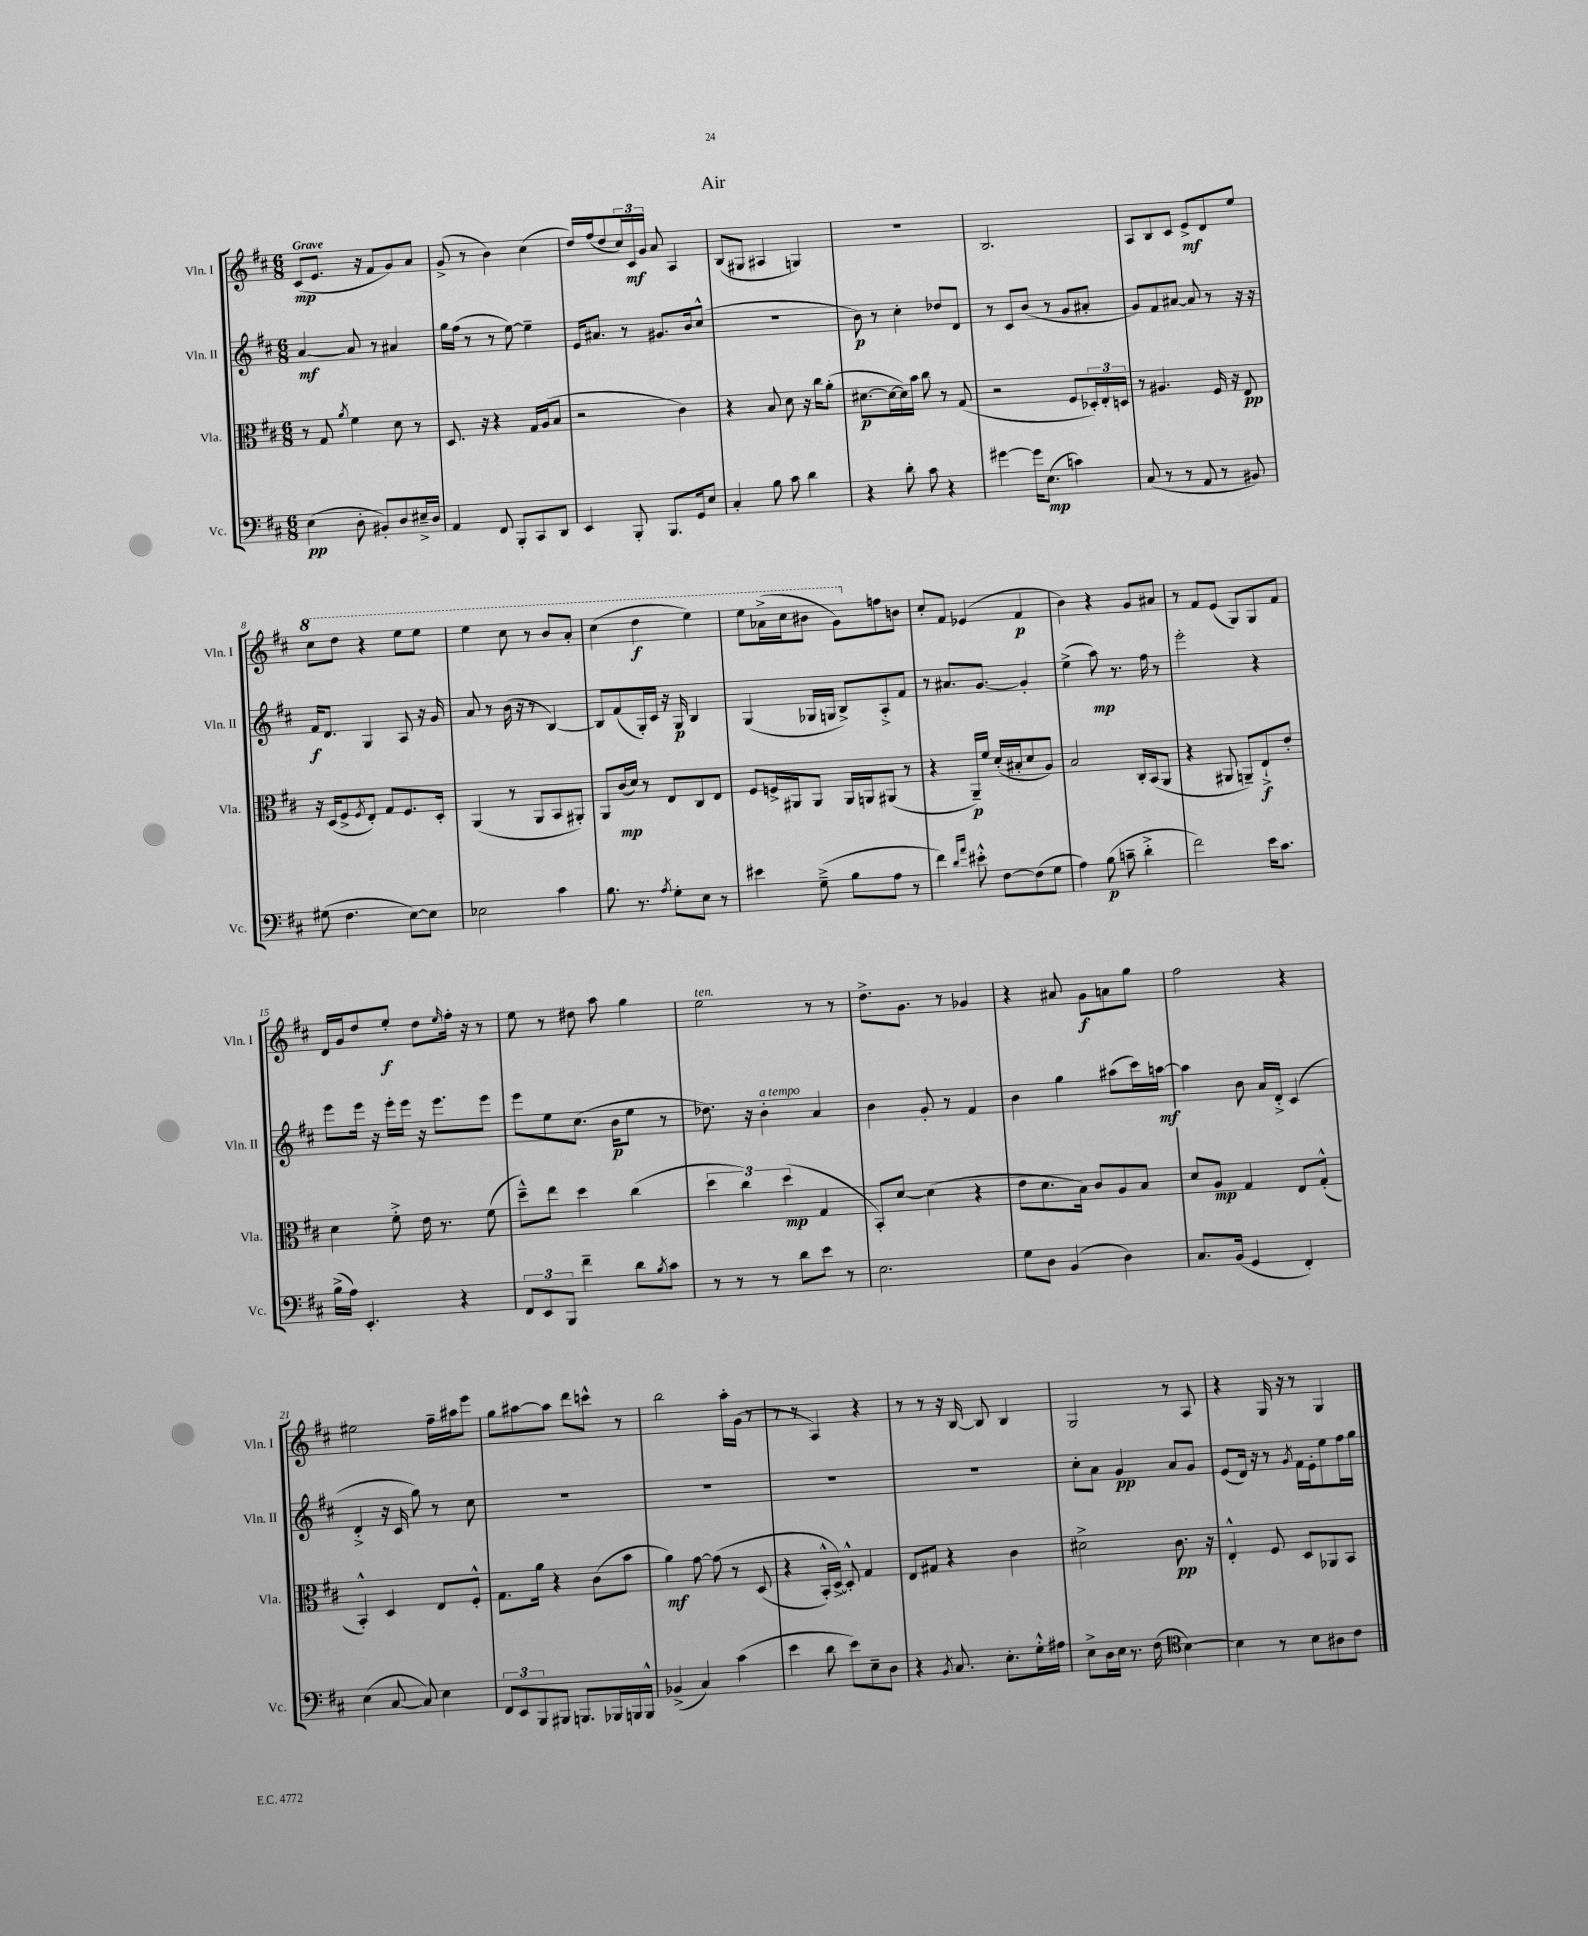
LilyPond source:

\header { title = "Air" }
<<
\new StaffGroup <<
\new Staff = "s0" \with { instrumentName = "Vln. I" shortInstrumentName = "Vln. I" } {
    \clef treble \key d \major \numericTimeSignature \time 6/8 \tempo "Grave"
    cis'8\mp( e'8. r16 fis'8 g'8) a'8 |
    g'8->( r8 b'4) cis''4( |
    d''16) fis''16( d''8 \tuplet 3/2 { cis''16) cis'16\mf g'16 } a'8 a4 |
    b8( gis8 ais4 g4) |
    R2. |
    b2. |
    a8 b8 cis'8 e'8->\mf d'8 e''8 |
    \ottava #1 cis'''8 d'''8 r4 e'''8 e'''8 |
    e'''4 cis'''8 r8 b''8 a''8-. |
    cis'''4( d'''4\f e'''4) |
    e'''8 aes''16->( cis'''16 bis''8 g''8) \ottava #0 f''8 b'!8 |
    cis''8-. fis'8 ees'4( fis'4\p |
    b'4) r4 g'8 ais'8 |
    r8 fis'8 e'8( g8) g8 fis'8 |
    d'16 g'16 d''8 e''8-.\f d''8 \grace { e''16 } fis''16-. r16 r8 |
    e''8 r8 dis''8 a''8 g''4 |
    e''2^\markup { \italic "ten." } r8 r8 |
    d''8.-> g'8. r8 ges'4 |
    r4 ais'8 g'8\f a'8 g''8 |
    fis''2 r4 |
    eis''2 fis''16-- ais''16 e'''8 |
    g''8 ais''8~ ais''8 d'''8 c'''8-^ r8 |
    b''2 a''16-. g'16( r8 |
    r8 r8 a4) r4 |
    r8 r8 r16 b16~ b8 b4 |
    g2 r8 a8 |
    r4 g16 r16 r8 g4 \bar "|." |
}
\new Staff = "s1" \with { instrumentName = "Vln. II" shortInstrumentName = "Vln. II" } {
    \clef treble \key d \major \numericTimeSignature \time 6/8
    a'4~\mf a'8 r8 ais'4 |
    g''16 fis''16( r8 r8 e''8~) e''4-- |
    e'16 ais'8. r8 gis'8. b'16 cis''8-^( |
    R2. |
    b'8\p) r8 cis''4-. des''8 d'8 |
    r8 cis'8 b'8( r8 g'8 ais'8-. |
    g'8) fis'8 ais'8~ ais'8 r8 r16 r16 |
    fis'16\f d'8. g4 a8 r16 g'16 |
    a'8 r8 b'16( r16 r8 b4~) |
    b8 fis'8( g16-.) cis'16 r16 g16\p b4 |
    g4( ges16 g16 b8->) a8-.-> fis'8 |
    r8 ais'8. g'8.~ g'4-. |
    e''4->( a''8\mp) r8. fis''16 r8 |
    e'''2-. r4 |
    e'''8 e'''16 r16 e'''16-. e'''16 r16 e'''8. e'''8 |
    e'''8 e''8 cis''8.( b'16\p e''8 r8 |
    des''8.) r16 b'4-.^\markup { \italic "a tempo" } a'4 |
    b'4 g'8-. r8 fis'4 |
    b'4 g''4 ais''8( cis'''16) a''16~\mf |
    a''4 b'8 a'16 d'16-.-> cis'4( |
    d'4-.-> r16 cis'16 g''8) r8 cis''8 |
    R2. |
    R2. |
    R2. |
    R2. |
    cis''8-. a'8 g'4\pp a'8 g'8 |
    e'8( d'16) r16 r8 \acciaccatura { g'8 } fis'16 e'16-. e''8 fis''16 g''16 \bar "|." |
}
\new Staff = "s2" \with { instrumentName = "Vla." shortInstrumentName = "Vla." } {
    \clef alto \key d \major \numericTimeSignature \time 6/8
    r8 g8 \acciaccatura { a'8 } fis'4 d'8 r8 |
    d8. r16 r4 g16 a16( b8 |
    r2 cis'4) |
    r4 b8 d'8 r16 cis''16 a'8-.( |
    dis'8.~\p dis'16~ dis'16) b'16 cis''8 r8 g8( |
    r2 fis8 \tuplet 3/2 { des16-.) e16-. d16 } |
    r8 ais4. fis16 r16 e8\pp |
    r16 d16( fis8-> \acciaccatura { fis8 } e8-.) g8 fis8. d16-. |
    a,4( r8 a,8 b,8 ais,8-.) |
    a,8 cis'16\mp( d'16) r8 e8 cis8 e8 |
    fis8 f16-> ais,16 ais,8 ais,16 a,16 ais,8( r8 |
    r4 a,16--\p) fis'16 d'16-.( bis16-. d'8 a8) |
    b2 cis16-. b,16( a,8 |
    r4 ais,8 a,8--) e8-!->\f e'8-. |
    d'4 fis'8-.-> e'16 r8. fis'8( |
    d''8---^) e''8 d''4 cis''4( |
    \tuplet 3/2 { d''4 cis''4) d''4\mp( } g4 |
    b,8-.) d'8~ d'4( r4 |
    e'8 d'8. b16) cis'8 a8 b8 |
    d'8 a8\mp g4 e8 g8-.-^( |
    b,4-.-^) d4 e8 fis8-.-^ |
    g8. a'16 r4 cis'8( b'8 |
    a'4\mf) g'8~ g'8\( r8 d8( |
    r4 b,16-.-^) d16~->\) d8-.-^ g4 |
    e8 gis8 r4 cis'4 |
    dis'2-> cis'8.\pp r16 |
    e4-.-^ fis8 d8 aes,8 b,8 \bar "|." |
}
\new Staff = "s3" \with { instrumentName = "Vc." shortInstrumentName = "Vc." } {
    \clef bass \key d \major \numericTimeSignature \time 6/8
    e4\pp( d8-. bis,8-.) d8 eis16---> d16 |
    a,4 fis,8 b,,8-. cis,8 d,8 |
    e,4 b,,8-. b,,8. g,16 e8 |
    cis4-. b8 cis'8 d'4 |
    r4 d'8-. cis'8 r4 |
    gis'4~ gis'16 e8.\mp( c'4) |
    cis8( r8 r8 a,8 r8 bis,8) |
    gis8( fis4. e8~) e8 |
    ees2 cis'4 |
    b8. r8. \acciaccatura { a8 } g8-. e8 r8 |
    eis'4 g8--->( b8 a8 r8 |
    fis'4) \grace { d'16 a'16 } eis'8-.-^ fis8~ fis8( g8 |
    a4) b8\p( c'8-- d'4-.-> |
    fis'2) e'16 cis'8. |
    b16->( a16) e,4.-. r4 |
    \tuplet 3/2 { fis,8 e,8 b,,8 } fis'4-- d'8 \acciaccatura { b8 } cis'8 |
    r8 r8 r8 d'8 e'8 r8 |
    e2. |
    g8 d8 b,4( d4) |
    cis8. b,16( g,4 fis,4-.) |
    e4( cis8~ cis8) e4 |
    \tuplet 3/2 { fis,8 e,8 b,,8 } bis,,8 b,,8. bes,,16 b,,16 b,,16-^ |
    bes,4->( cis4) cis'4( |
    e'4 d'8 e'8) e8-- d8 |
    r4 \acciaccatura { b,8 } cis8. e8.-. g16-.-^ ais16 |
    e8-> d16 e16 r8. fis16( \clef tenor b4~) |
    b4 r8 b8 ais8 cis'8 \bar "|." |
}
>>
>>
